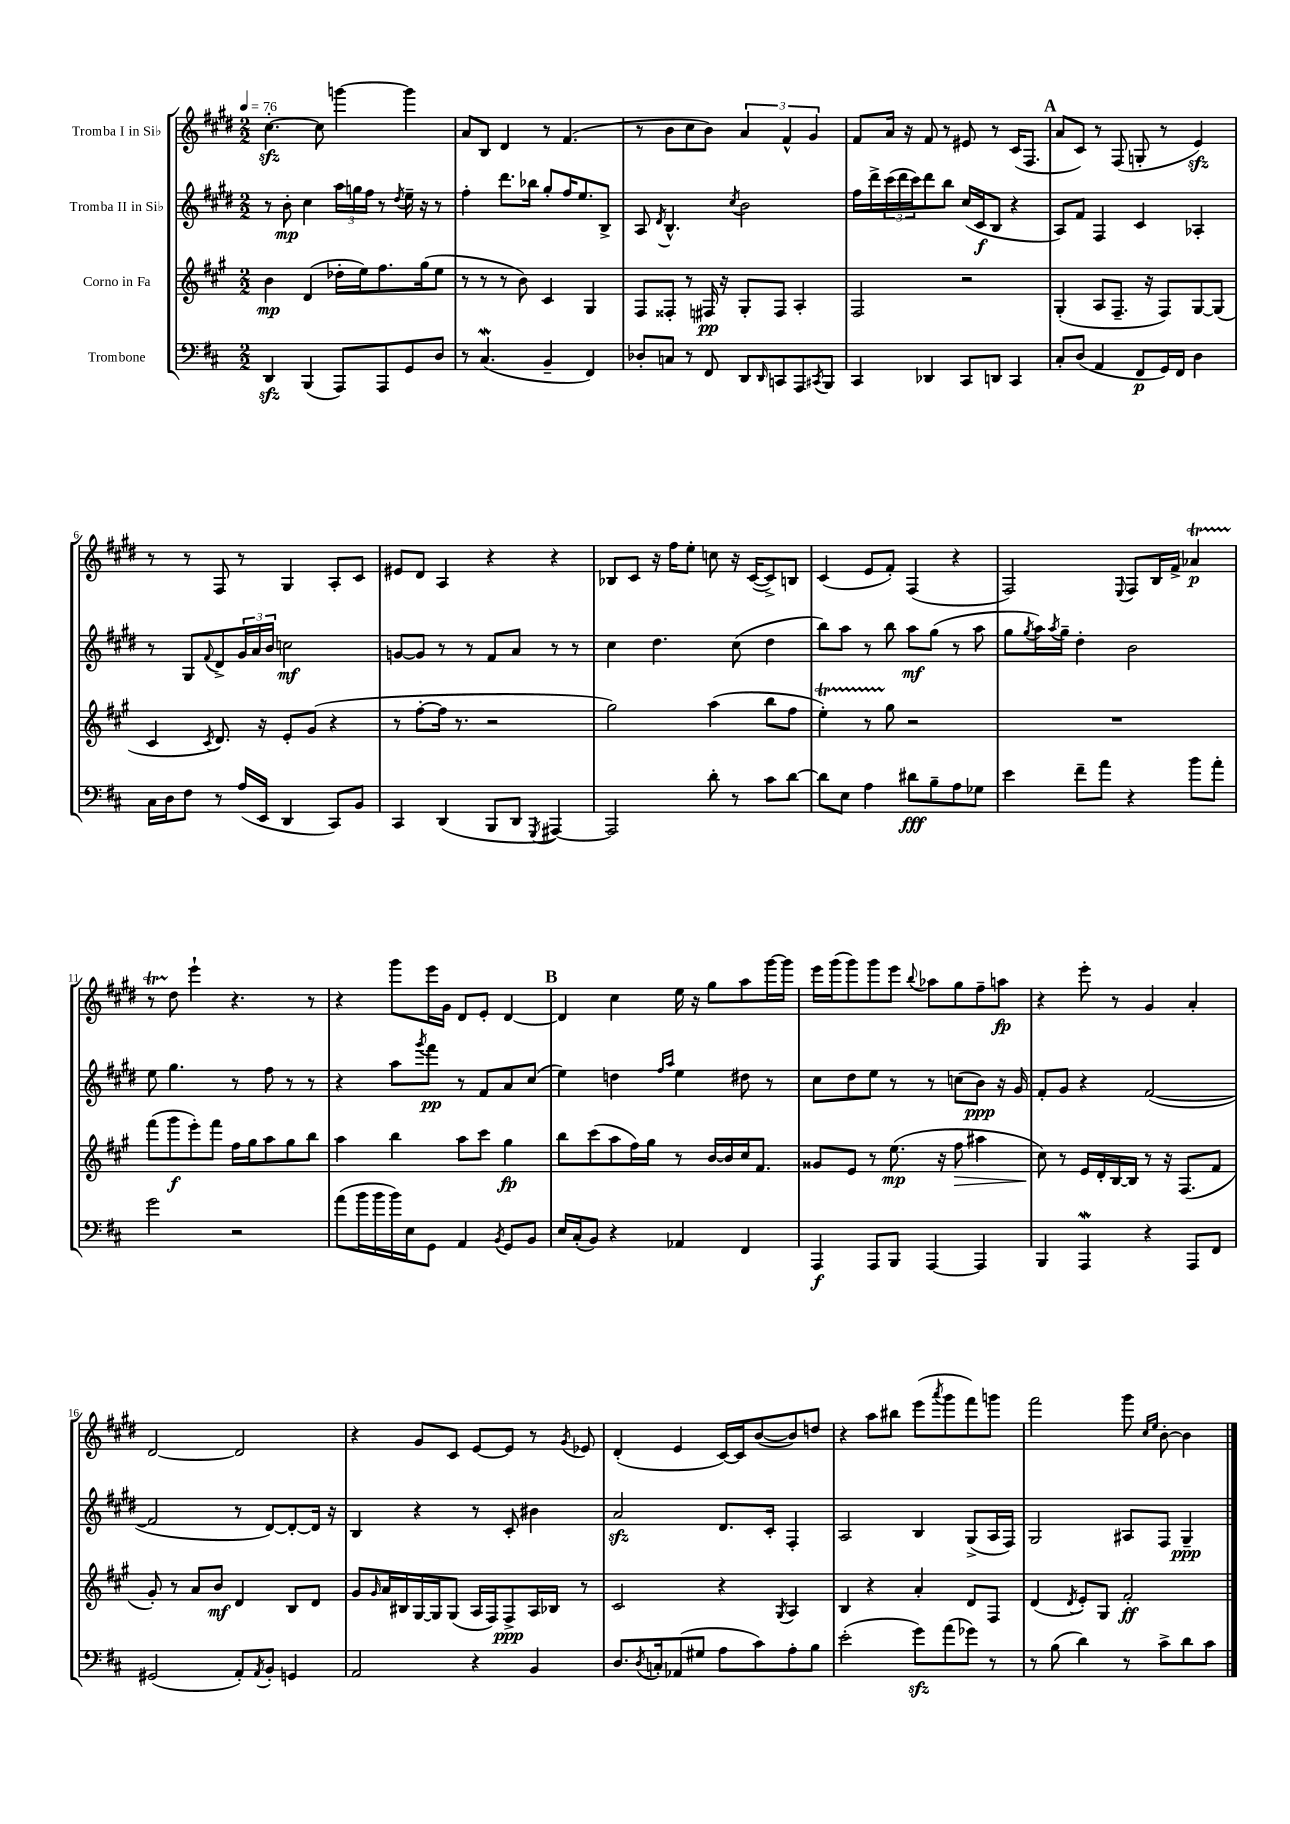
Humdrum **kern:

**kern	**kern	**kern	**kern
*staff4	*staff3	*staff2	*staff1
*clefF4	*clefG2	*clefG2	*clefG2
*k[f#c#]	*k[f#c#g#]	*k[f#c#g#d#]	*k[f#c#g#d#]
*M2/2	*M2/2	*M2/2	*M2/2
*MM76	*MM76	*MM76	*MM76
4DD	4b	8r	[4.cc#'
.	.	8b'	.
(4BBB	(4d	4cc#	.
.	.	.	8cc#]
8AAA)	16dd-'	24aa	[4ggg
.	.	24gg	.
.	16ee)	.	.
.	.	24ff#	.
8AAA	8.ff#	8r	.
.	.	8qdd#	.
8GG	.	16ee~	4ggg]
.	(16gg#	16r	.
8D	8ee	8r	.
=	=	=	=
8r	8r	4ff#'	8a
(4.C#	8r	.	8B
.	8r	8.ddd#	4d#
.	8b)	.	.
.	.	16bb-	.
4BB~	4c#	8gg#'	8r
.	.	16ff#	(4.f#
.	.	8.ee	.
4FF#)	4G#	.	.
.	.	8B^	.
=	=	=	=
8D-'	8F#	8A	8r
.	.	8qd#	.
8C	8F##'	4.B^^	8b
8r	8r	.	8cc#
8FF#	16F#	.	8b)
.	16r	.	.
.	.	8qcc#	.
8DD	8G#'	2b	6a
16qqDD	.	.	.
8CC	8F#	.	.
.	.	.	6f#^^
8AAA	4A'	.	.
.	.	.	6g#
8qCC#	.	.	.
8BBB	.	.	.
=	=	=	=
4CC#	2F#	16ff#	8f#
.	.	16ddd#^	.
.	.	(24ccc#	16a
.	.	24ddd#	.
.	.	.	16r
.	.	24ccc#)	.
4DD-	.	8ddd#	8f#
.	.	8bb	8r
8CC#	2r	(16cc#	8e#
.	.	16c#	.
8DD	.	8B	8r
4CC#	.	4r	(16c#
.	.	.	8.F#
=	=	=	=
8C#'	(4G#'	8A)	8a
(8D	.	8f#	8c#)
4AA	8A	4F#	8r
.	8.F#~	.	(8F#
8FF#	.	4c#	8G'
.	16r	.	.
16GG)	8F#)	.	8r
16FF#	.	.	.
4D	[8G#	4A-'	4e)
.	(8G#]	.	.
=	=	=	=
16C#	4c#	8r	8r
16D	.	.	.
8F#	.	8G#	8r
.	8qc#	8qqf#	.
8r	8.d)	8d#^	8F#
(16A	.	24g#	8r
.	.	24a	.
16EE	16r	.	.
.	.	24b	.
4DD	8e'	2cc	4G#
.	(8g#	.	.
8CC#)	4r	.	8A'
8BB	.	.	8c#
=	=	=	=
4CC#	8r	[8g	8e#
.	[8ff#'	8g]	8d#
(4DD	16ff#]	8r	4A
.	8.r	.	.
.	.	8r	.
8BBB	2r	8f#	4r
8DD	.	8a	.
8qGGG	.	.	.
[4AAA#)	.	8r	4r
.	.	8r	.
=	=	=	=
2AAA#]	2gg#)	4cc#	8B-
.	.	.	8c#
.	.	4.dd#	16r
.	.	.	16ff#
.	.	.	8ee'
8d'	(4aa	.	8cc
8r	.	(8cc#	16r
.	.	.	([16c#
8c#	8bb	4dd#	8c#^])
[8d	8ff#	.	8B
=	=	=	=
8d]	4ee')	8bb)	(4c#
8E	.	8aa	.
4A	8r	8r	8e
.	8gg#	8bb	8f#')
8d#	2r	8aa	(4F#
8B~	.	(8gg#	.
8A	.	8r	4r
8G-	.	8aa	.
=	=	=	=
4e	1r	8gg#	2F#)
.	.	8qgg#	.
.	.	16aa)	.
.	.	8qaa	.
.	.	16gg#~	.
8f#~	.	4dd#'	.
8a	.	.	.
.	.	.	8qqE
4r	.	2b	8F#
.	.	.	16B
.	.	.	16f#^
8b	.	.	4a-
8a'	.	.	.
=	=	=	=
2g	(8fff#	8ee	8r
.	8ggg#	4.gg#	8dd#
.	8eee')	.	4eee`
.	8fff#	.	.
2r	16ff#	8r	4.r
.	16gg#	.	.
.	8aa	8ff#	.
.	8gg#	8r	.
.	8bb	8r	8r
=	=	=	=
(8a	4aa	4r	4r
16b	.	.	.
16b	.	.	.
16b)	4bb	8aa	8ggg#
16E	.	.	.
.	.	8qggg#	.
8GG	.	8fff#	16eee
.	.	.	16g#
4AA	8aa	8r	8d#
.	8ccc#	8f#	8e'
8qBB	.	.	.
8GG	4gg#	8a	[4d#
8BB	.	(8cc#	.
=	=	=	=
16E	8bb	4ee)	4d#]
(16C#'	.	.	.
8BB)	(8ccc#	.	.
4r	8aa	4dd	4cc#
.	16ff#)	.	.
.	16gg#	.	.
.	.	16qqff#	.
.	.	16qqaa	.
4AA-	8r	4ee	16ee
.	.	.	16r
.	[16b	.	8gg#
.	16b]	.	.
4FF#	16cc#	8dd#	8aa
.	8.f#	.	.
.	.	8r	[16ggg#
.	.	.	16ggg#]
=	=	=	=
4AAA	8g##	8cc#	16eee
.	.	.	(16ggg#
.	8e	8dd#	8ggg#)
8AAA	8r	8ee	8ggg#
8BBB	(8.ee	8r	8eee
.	.	.	8qqbb
[4AAA	.	8r	8aa-
.	16r	.	.
.	8ff#	(8cc	8gg#
4AAA]	4aa#	8b)	8ff#~
.	.	16r	8aa
.	.	16g#	.
=	=	=	=
4BBB	8cc#)	8f#'	4r
.	8r	8g#	.
4AAA	16e	4r	8eee'
.	16d'	.	.
.	[16B	.	8r
.	16B]	.	.
4r	8r	([2f#	4g#
.	16r	.	.
.	(8.F#	.	.
8AAA	.	.	4a'
8FF#	8f#	.	.
=	=	=	=
(2GG#	8g#')	2f#]	[2d#
.	8r	.	.
.	8a	.	.
.	8b	.	.
8AA')	4d	8r	2d#]
8qAA	.	.	.
8BB'	.	[8d#)	.
4GG	8B	8d#'_	.
.	8d	16d#]	.
.	.	16r	.
=	=	=	=
2AA	8g#	4B	4r
.	16qqg#	.	.
.	16a	.	.
.	16B#	.	.
.	[16G#	4r	8g#
.	16G#]	.	.
.	(8G#	.	8c#
4r	16A	8r	[8e
.	16F#)	.	.
.	8F#^	8c#'	8e]
4BB	16A	4b#	8r
.	16B-	.	.
.	.	.	8qg#
.	8r	.	8e-
=	=	=	=
8.D	2c#	2a	(4d#'
8qD	.	.	.
16C'	.	.	.
(8AA-	.	.	4e
8G#	.	.	.
8A	4r	8.d#	[16c#)
.	.	.	16c#]
8c#)	.	.	([8b
.	.	16c#'	.
.	8qG#	.	.
8A'	4A	4F#'	8b])
8B	.	.	8dd
=	=	=	=
(2e'	4B	2A	4r
.	4r	.	8aa
.	.	.	8bb#
8g)	4a'	4B	(8eee
.	.	.	8qaaa
(8a	.	.	8ggg#
8g-)	8d	(8G#^	8fff#)
8r	8F#	16A	8ggg
.	.	16F#)	.
=	=	=	=
8r	(4d	2G#	2fff#
(8B	.	.	.
.	8qd	.	.
4d)	8e')	.	.
.	8G#	.	.
8r	2f#'	8A#	8ggg#
.	.	.	16qqcc#
.	.	.	16qqee
8c#^	.	8F#	[8b'
8d	.	4G#~	4b]
8c#	.	.	.
==	==	==	==
*-	*-	*-	*-
